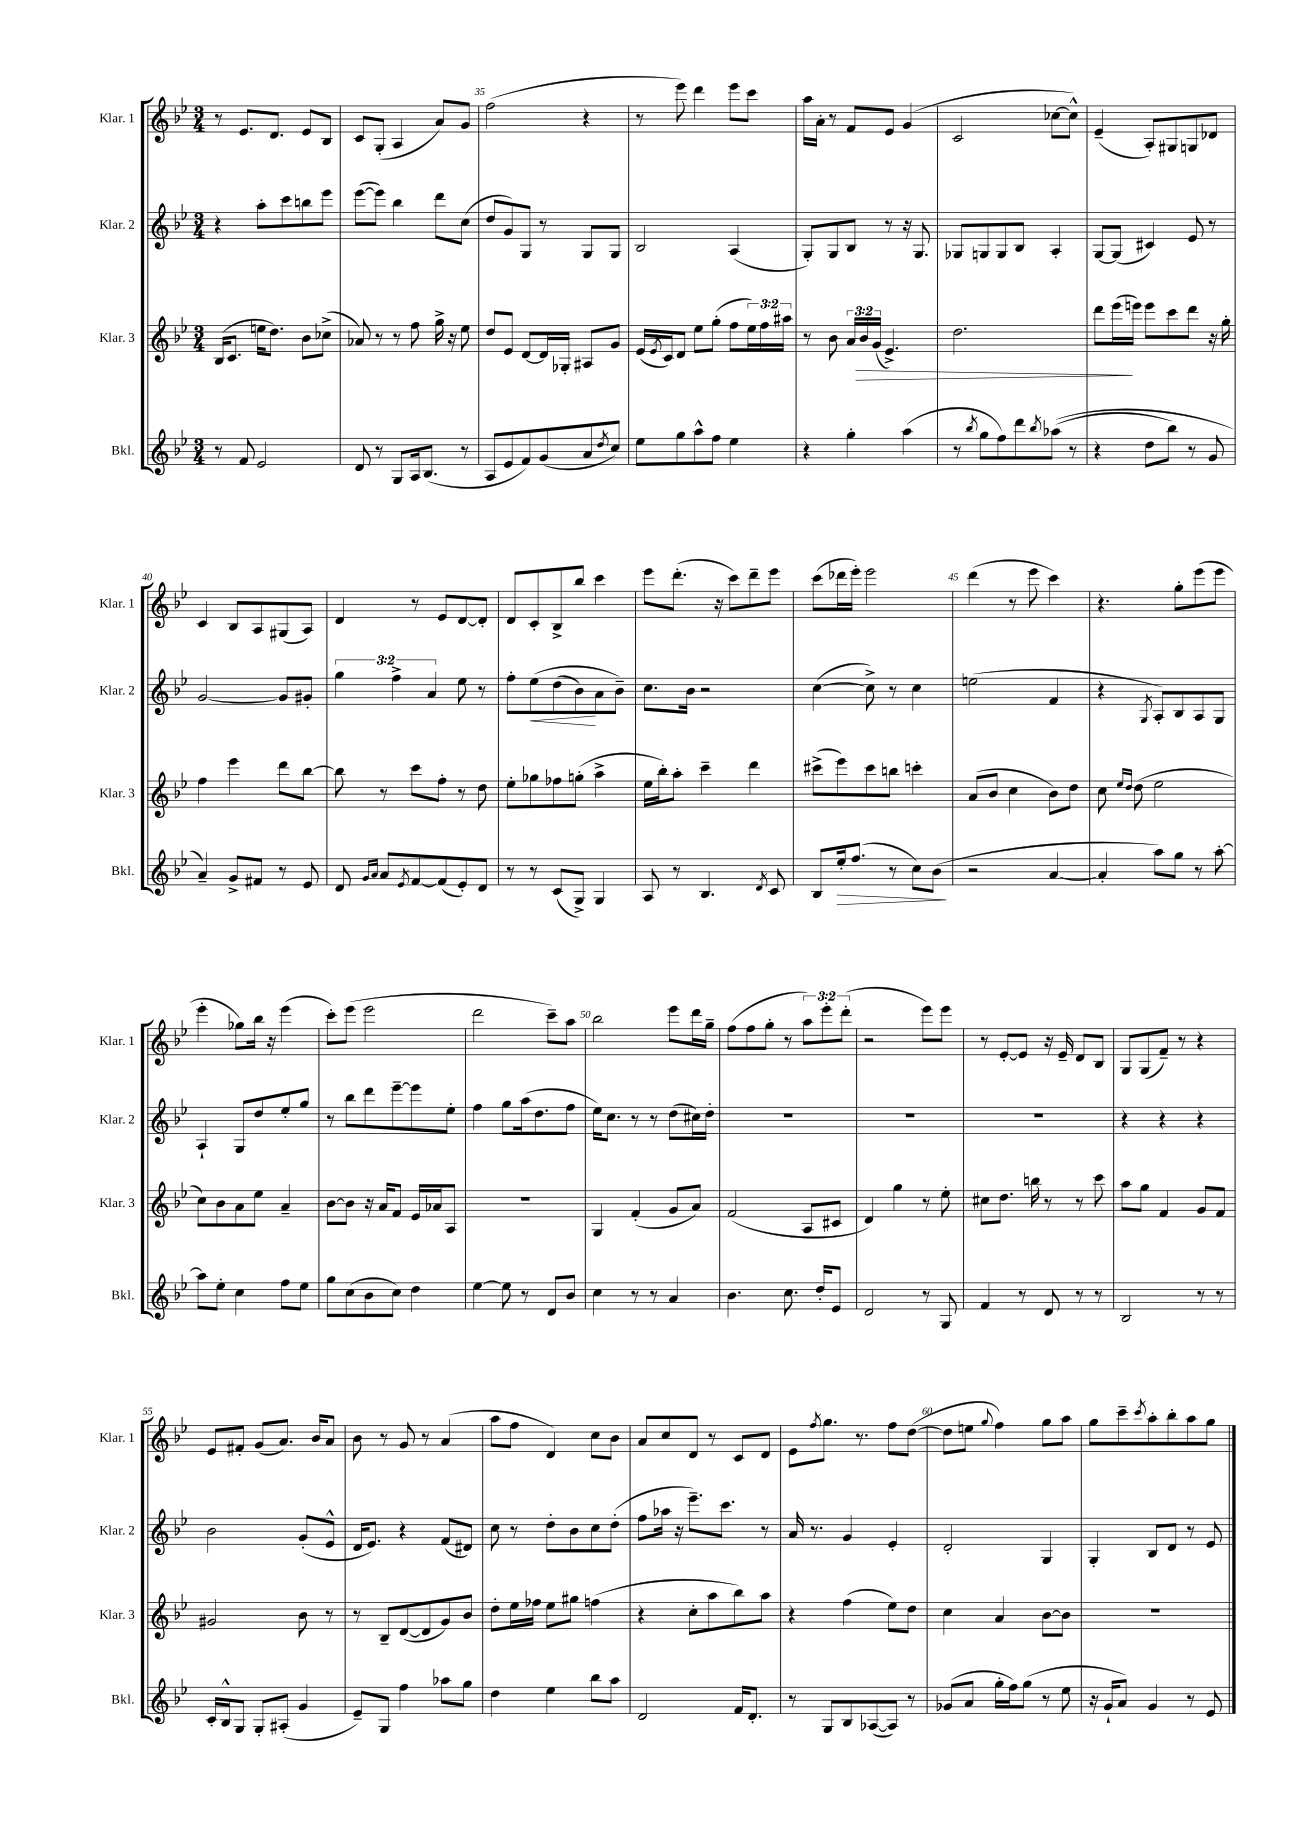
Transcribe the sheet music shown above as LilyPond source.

<<
\new StaffGroup <<
\new Staff = "s0" \with { instrumentName = "Klar. 1" shortInstrumentName = "Klar. 1" } {
    \clef treble \key bes \major \numericTimeSignature \time 3/4 \override Staff.TupletNumber.text = #tuplet-number::calc-fraction-text
    r8 ees'8. d'8. ees'8 bes8 |
    c'8 g8-.( a4 a'8) g'8 |
    f''2( r4 |
    r8 ees'''8) d'''4 ees'''8 c'''8 |
    a''16 a'16-. r8 f'8 ees'8 g'4( |
    c'2 ces''8~ ces''8-^) |
    ees'4--( a8-.) gis8 g8 des'8 |
    c'4 bes8 a8 gis8( a8) |
    d'4 r8 ees'8 d'8~ d'8-. |
    d'8 c'8-. bes8-> bes''8 c'''4 |
    ees'''8 d'''8.-.( r16 c'''8) d'''8-- ees'''8 |
    c'''8( des'''16 ees'''16-.) ees'''2 |
    d'''4( r8 ees'''8 c'''4) |
    r4. g''8-. ees'''8( ees'''8 |
    ees'''4-. ges''8) bes''16 r16 ees'''4( |
    c'''8-.) ees'''8( ees'''2 |
    d'''2 c'''8--) a''8 |
    bes''2 ees'''8 d'''16 g''16-- |
    f''8( f''8 g''8-. r8 \tuplet 3/2 { a''8) ees'''8-. d'''8-.( } |
    r2 ees'''8) ees'''8 |
    r8 ees'8~-. ees'8 r16 ees'16-- d'8 bes8 |
    g8 g8( f'8--) r8 r4 |
    ees'8 fis'8-. g'8( a'8.) bes'16 a'8 |
    bes'8 r8 g'8 r8 a'4( |
    a''8 f''8 d'4) c''8 bes'8 |
    a'8 c''8 d'8 r8 c'8 d'8 |
    ees'8 \acciaccatura { f''8 } g''8. r8. f''8 d''8~( |
    d''8 e''8 \appoggiatura { g''8 } f''4) g''8 a''8 |
    g''8 c'''8-- \acciaccatura { c'''8 } a''8-. bes''8-. a''8 g''8 \bar "|." |
}
\new Staff = "s1" \with { instrumentName = "Klar. 2" shortInstrumentName = "Klar. 2" } {
    \clef treble \key bes \major \numericTimeSignature \time 3/4 \override Staff.TupletNumber.text = #tuplet-number::calc-fraction-text
    r4 a''8-. c'''8 b''8 ees'''8 |
    ees'''8~( ees'''8) bes''4 d'''8 c''8( |
    d''8 g'8) g8 r8 g8 g8 |
    bes2 a4( |
    g8-.) g8 bes8 r8 r16 g8. |
    ges8 g8 g8 bes8 a4-. |
    g8~ g8( cis'4) ees'8 r8 |
    g'2~ g'8 gis'8-. |
    \tuplet 3/2 { g''4 f''4-> a'4 } ees''8 r8 |
    f''8-. ees''8\<\( d''8( bes'8\!) a'8 bes'8--\) |
    c''8. bes'16 r2 |
    c''4~( c''8->) r8 c''4 |
    e''2( f'4 |
    r4 \acciaccatura { g8 } a8-.) bes8 a8 g8 |
    a4-! g8 d''8 ees''8-. g''8 |
    r8 bes''8 d'''8 ees'''8~-- ees'''8 ees''8-. |
    f''4 g''8 a''16( d''8. f''8 |
    ees''16) c''8. r8 r8 d''8( cis''16) d''16-. |
    R2. |
    R2. |
    R2. |
    r4 r4 r4 |
    bes'2 g'8-.( ees'8-^ |
    d'16 ees'8.) r4 f'8( dis'8) |
    c''8 r8 d''8-. bes'8 c''8 d''8-.( |
    f''8 aes''16 r16 ees'''8.--) c'''8. r8 |
    a'16 r8. g'4 ees'4-. |
    d'2-. g4 |
    g4-. bes8 d'8 r8 ees'8 \bar "|." |
}
\new Staff = "s2" \with { instrumentName = "Klar. 3" shortInstrumentName = "Klar. 3" } {
    \clef treble \key bes \major \numericTimeSignature \time 3/4 \override Staff.TupletNumber.text = #tuplet-number::calc-fraction-text
    bes16( c'8. e''16 d''8.) bes'8 ces''8->( |
    aes'8) r8 r8 f''8 g''16-> r16 ees''8 |
    d''8 ees'8 d'8~ d'16 ges16-. ais8 g'8 |
    ees'16( \acciaccatura { ees'8 } c'16) d'8 ees''8 g''8-.( f''8 \tuplet 3/2 { ees''16) f''16 ais''16 } |
    r8 bes'8 \tuplet 3/2 { a'16 bes'16\> g'16( } ees'4.->) |
    d''2. |
    d'''8 ees'''16\!( e'''16) e'''8 c'''8 d'''8 r16 g''16-. |
    f''4 ees'''4 d'''8 bes''8~ |
    bes''8 r8 c'''8 f''8-. r8 d''8 |
    ees''8-. ges''8 fes''8 g''8-.( a''4-> |
    ees''16 bes''16-.) a''8-. c'''4-- d'''4 |
    cis'''8->( ees'''8) cis'''8 b''8 c'''4-. |
    a'8( bes'8 c''4 bes'8) d''8 |
    c''8 \grace { ees''16 d''16 } d''8( ees''2 |
    c''8) bes'8 a'8 ees''8 a'4-- |
    bes'8~ bes'8 r16 a'16 f'8 ees'16 aes'16 a8 |
    R2. |
    g4 f'4-.( g'8 a'8) |
    f'2( a8 cis'8 |
    d'4) g''4 r8 ees''8-. |
    cis''8 d''8. b''16 r8 r8 c'''8 |
    a''8 g''8 f'4 g'8 f'8 |
    gis'2 bes'8 r8 |
    r8 bes8-- d'8~( d'8 g'8) bes'8 |
    d''8-. ees''16 fes''16 ees''8 gis''8 f''4( |
    r4 c''8-. a''8 bes''8) a''8 |
    r4 f''4( ees''8) d''8 |
    c''4 a'4 bes'8~ bes'8 |
    R2. \bar "|." |
}
\new Staff = "s3" \with { instrumentName = "Bkl." shortInstrumentName = "Bkl." } {
    \clef treble \key bes \major \numericTimeSignature \time 3/4
    r8 f'8 ees'2 |
    d'8 r8 g8 a16 bes8.( r8 |
    a8 ees'8 f'8) g'8( a'8 \acciaccatura { d''8 } c''8) |
    ees''8 g''8 a''8-^ f''8 ees''4 |
    r4 g''4-. a''4( |
    r8 \acciaccatura { bes''8 } g''8 f''8) d'''8 \acciaccatura { bes''8 } aes''8(\( r8 |
    r4 d''8 bes''8) r8 g'8 |
    a'4--\) g'8-> fis'8 r8 ees'8 |
    d'8 \grace { g'16 a'16 } a'8 \acciaccatura { ees'8 } f'8~ f'8( ees'8-.) d'8 |
    r8 r8 c'8( g8->) g4 |
    a8 r8 bes4. \acciaccatura { d'8 } c'8 |
    bes8 ees''16-.\> f''8.( r8 c''8) bes'8\!( |
    r2 a'4~ |
    a'4-. a''8) g''8 r8 a''8~-. |
    a''8 ees''8-. c''4 f''8 ees''8 |
    g''8 c''8( bes'8 c''8) d''4 |
    ees''4~ ees''8 r8 d'8 bes'8 |
    c''4 r8 r8 a'4 |
    bes'4. c''8. d''16-. ees'8 |
    d'2 r8 g8 |
    f'4 r8 d'8 r8 r8 |
    bes2 r8 r8 |
    c'16-. bes16-^ g8 g8-. ais8-.( g'4 |
    ees'8--) g8 f''4 aes''8 g''8 |
    d''4 ees''4 bes''8 a''8 |
    d'2 f'16 d'8.-. |
    r8 g8 bes8 aes8~( aes8) r8 |
    ges'8( a'8 g''16-. f''16) g''8( r8 ees''8 |
    r16 g'16-! a'8) g'4 r8 ees'8 \bar "|." |
}
>>
>>
\layout { \context { \Score currentBarNumber = #33 \override BarNumber.break-visibility = ##(#f #t #t) barNumberVisibility = #(every-nth-bar-number-visible 5) } }
